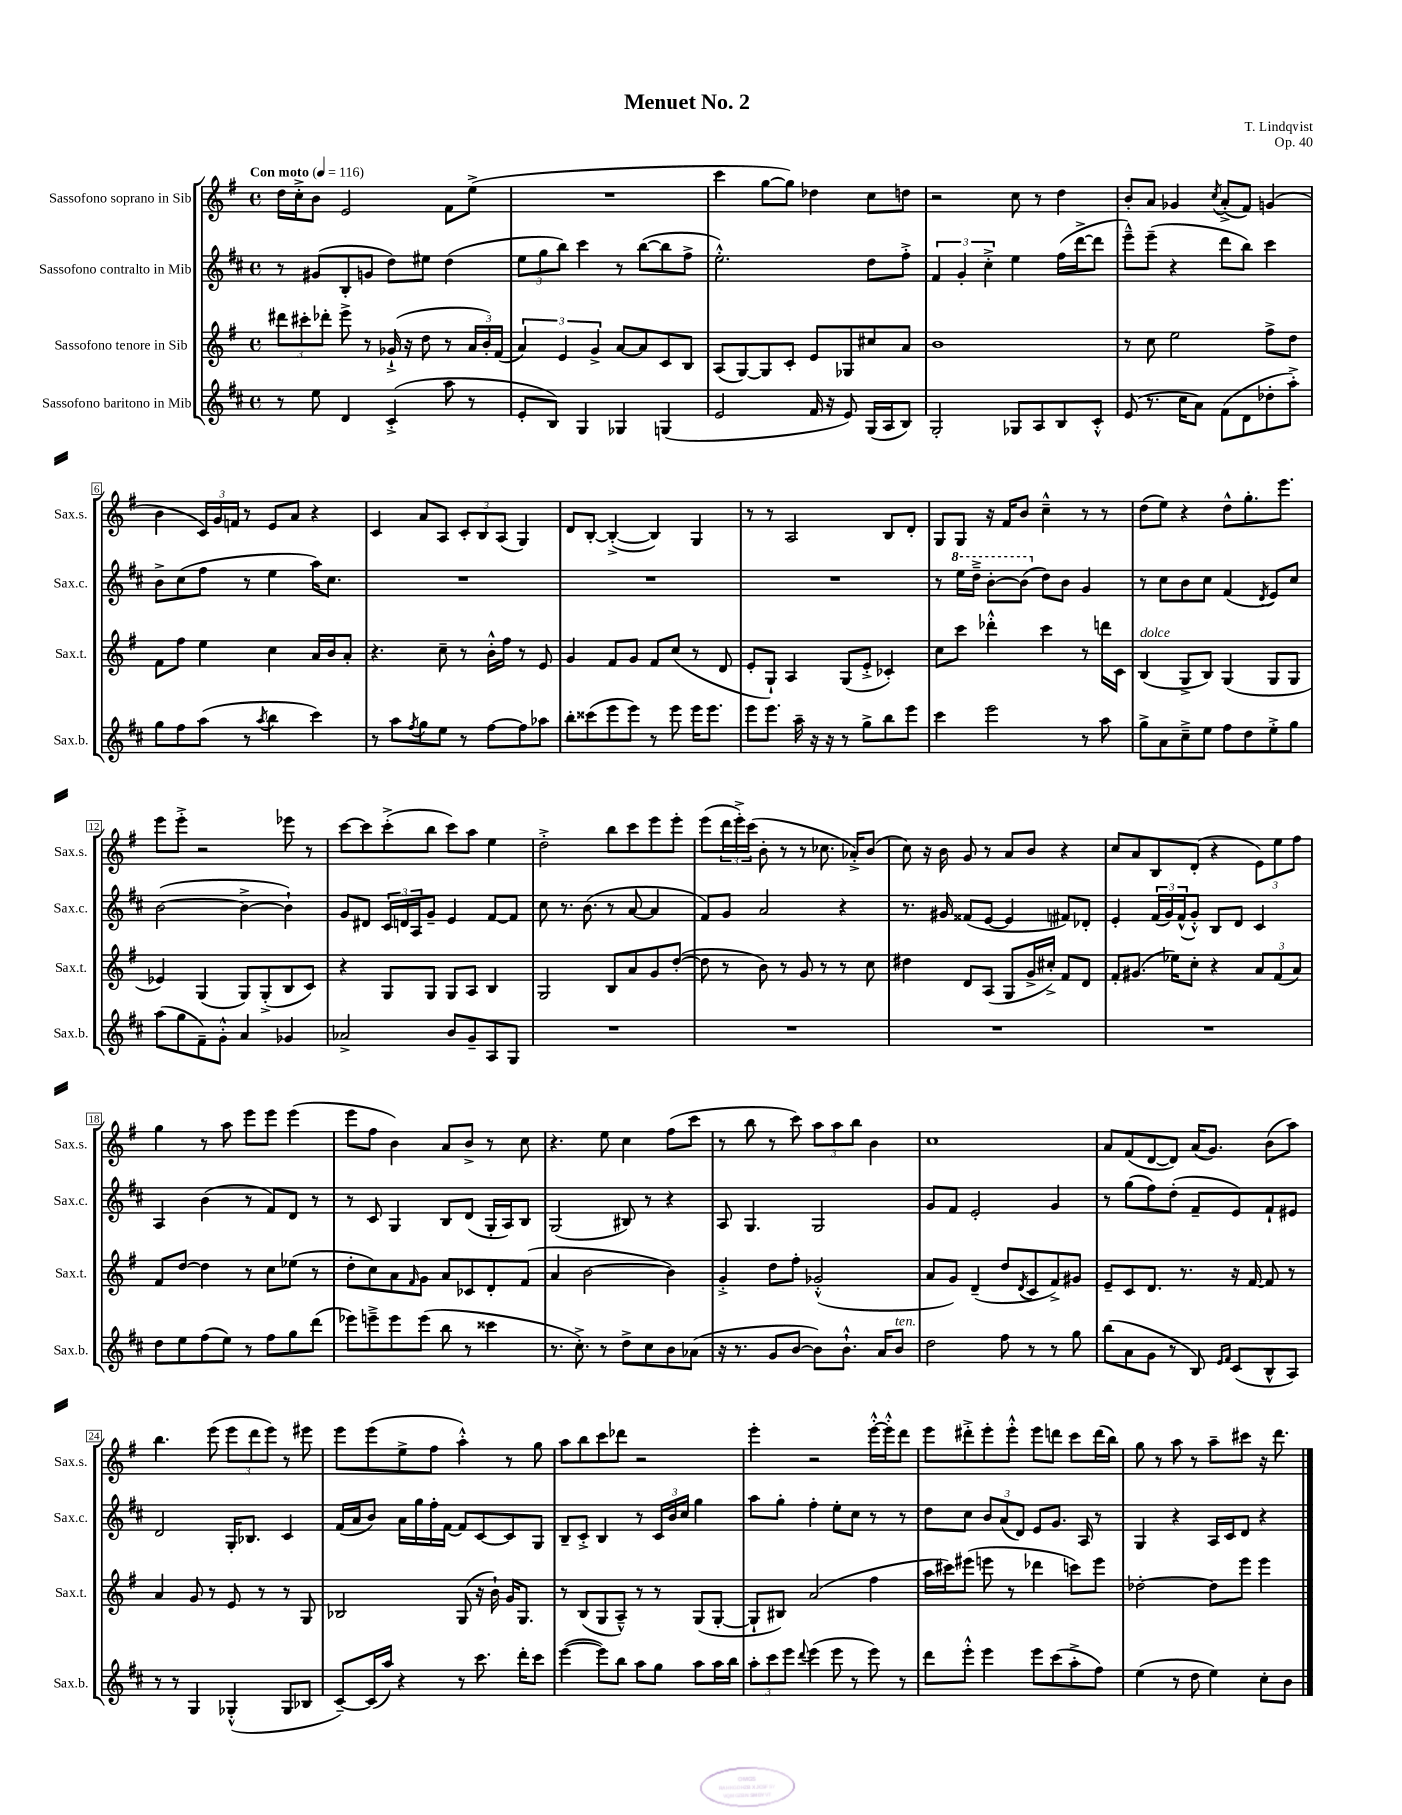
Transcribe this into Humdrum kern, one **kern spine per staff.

**kern	**kern	**kern	**kern
*part4	*part3	*part2	*part1
*staff4	*staff3	*staff2	*staff1
*I"Sassofono baritono in Mib	*I"Sassofono tenore in Sib	*I"Sassofono contralto in Mib	*I"Sassofono soprano in Sib
*I'Sax.b.	*I'Sax.t.	*I'Sax.c.	*I'Sax.s.
*clefG2	*clefG2	*clefG2	*clefG2
*k[f#c#]	*k[f#]	*k[f#c#]	*k[f#]
*M4/4	*M4/4	*M4/4	*M4/4
*met(c)	*met(c)	*met(c)	*met(c)
*MM116	*MM116	*MM116	*MM116
=1	=1	=1	=1
!	!	!	!LO:TX:a:B:t=Con moto
8r	12ddd#X\L	8r	16dd\LL
.	.	.	16cc'^\J
.	12ccc#X'\	.	.
8ee\	.	(8g#X/L	8b\J
.	12ddd-X'\J	.	.
4d/	8eee^\	8B'/	2e/
.	8r	8gn/J	.
(4c#'^/	(16g-X`^/	8dd\L)	.
.	16r	.	.
.	8dd\	8ee#X\J	.
8aa\	8r	(4dd\	8f#\L
8r	24a/LL	.	(8ee^\J
.	24b'/)	.	.
.	(24f#/JJ	.	.
=2	=2	=2	=2
8e'/L	6a/)	12ee\L	1r
.	.	12gg\	.
8B/J)	.	.	.
.	6e/	12bb\J)	.
4G/	.	4ccc#\	.
.	6g^/	.	.
4G-X/	[8a/L	8r	.
.	8a/]	([8bb\L	.
(4Gn/	8c/	8bb\]	.
.	8B/J	8ff#^\J	.
=3	=3	=3	=3
2e/	(8A/L	2.ee'^^\)	4ccc\
.	[8G/)	.	.
.	8G/]	.	[8gg\L
.	8c'/J	.	8gg\J])
16f#/	8e/L	.	4dd-X\
16r	.	.	.
8e/)	8G-X/	.	.
(16G/LL	8cc#X/	8dd\L	8cc\L
16A/J	.	.	.
8B/J)	8a/J	8ff#'^\J	8ddn\J
=4	=4	=4	=4
2G'/	1b	6f#/	2r
.	.	6g'/	.
.	.	6cc#'^\	.
8G-X/L	.	4ee\	8cc\
8A/	.	.	8r
8B/	.	(16ff#\LL	4dd\
.	.	[16ddd^\J	.
8c#'^^/J	.	8ddd\J]	.
=5	=5	=5	=5
(8e/	8r	8eee~^^\L)	8b'/L
8.r	8cc\	(8eee~\J	8a/J
.	2ee\	4r	4g-X/
16cc#\KL	.	.	.
8a\J)	.	.	.
.	.	.	8qcc/
(8f#\L	.	8ddd\L	(8a'^/L
8d\	.	8bb\J)	8f#/J)
8dd-X'\	8ff#^\L	4ccc#\	(4gn/
8aa'^\J)	8dd\J	.	.
!!LO:LB:g=z
=6	=6	=6	=6
8gg\L	8f#\L	8b^\L	4b\
8ff#\	8ff#\J	(8cc#\	.
(8aa\J	4ee\	8ff#\J	24c/LL)
.	.	.	24g/
.	.	.	24fn/JJ
8r	.	8r	8r
8qaa/	.	.	.
4bb\	4cc\	4ee\	8e/L
.	.	.	8a/J
4ccc#\)	16a/LL	16aa\KL)	4r
.	16b/J	8.cc#\J	.
.	8a'/J	.	.
=7	=7	=7	=7
8r	4.r	1r	4c/
8aa\L	.	.	.
8qff#/	.	.	.
8gg\	.	.	8a/L
8ee\J	8cc~\	.	8A/J
8r	8r	.	12c'/L
.	.	.	12B/
[8ff#\L	16b'^^\LL	.	.
.	.	.	(12A/J
.	16ff#\JJ	.	.
8ff#\]	8r	.	4G/)
8aa-X\J	8e/	.	.
=8	=8	=8	=8
8bb'\L	4g/	1r	8d/L
(8ccc##X\	.	.	[8B'/J
8eee\	8f#/L	.	(4B'^/_
8eee\J)	8g/J	.	.
8r	8f#/L	.	4B/])
8eee\	(8cc/J	.	.
16eee\KL	8r	.	4G/
8.eee\J	.	.	.
.	8d/	.	.
=9	=9	=9	=9
8eee\L	8e'/L	1r	8r
8.eee\J	8G`/J)	.	8r
.	4A/	.	2A/
16aa~\	.	.	.
16r	.	.	.
16r	.	.	.
8r	(8G/L	.	.
8gg^\L	8e'^/J	.	.
8bb\	4c-X'/)	.	8B/L
8eee\J	.	.	8d'/J
=10	=10	=10	=10
4ccc#\	8cc\L	8r	8G/L
*	*	*8va	*
.	8ccc\J	16eee\LL	8G/J
.	.	16ddd~^\JJ	.
2eee\	4ddd-X'^^\	[8bb'\L	16r
.	.	.	16f#/KL
.	.	(8bb\J]	8b/J
*	*	*X8va	*
.	4ccc\	8dd\L)	4cc~^^\
.	.	8b\J	.
8r	8r	4g/	8r
8aa\	16dddn\LL	.	8r
.	16c\JJ	.	.
=11	=11	=11	=11
!	!LO:TX:a:i:t=dolce	!	!
8gg^\L	(4B/	8r	(8dd\L
8a\	.	8cc#\L	8ee\J)
8cc#~^\	8G^/L	8b\	4r
8ee\J	8B/J)	8cc#\J	.
8ff#\L	(4G/	(4f#/	8dd^^\L
8dd\	.	.	8.gg'\
.	.	8qd/	.
8ee'^\	8G/L	8e/L)	.
.	.	.	8.eee\J
8gg\J	8G/J	8cc#/J	.
!!LO:LB:g=z
=12	=12	=12	=12
(8aa\L	4e-X/)	([2b\	8eee\L
8gg\	.	.	8eee'^\J
8f#~\)	(4G/	.	2r
8g'^^\J	.	.	.
4a/	8G/L)	4b^\_	.
.	(8G'^/	.	.
4g-X/	8B/	4b`\])	8eee-X\
.	8c/J)	.	8r
=13	=13	=13	=13
2a-X^/	4r	8g/L	[8ccc\L
.	.	8d#X/J	8ccc\]
.	8G/L	24c#/LL	(8ccc'^\
.	.	24dn/	.
.	.	24A/J	.
.	8G/J	8g~/J	8bb\J
8b/L	8G/L	4e/	8ccc\L)
8g~/	8A/J	.	8aa\J
8A/	4B/	[8f#/L	4ee\
8G/J	.	8f#/J]	.
=14	=14	=14	=14
1r	2G/	8cc#\	2dd'^\
.	.	8.r	.
.	.	(8.b\	.
.	8B/L	8r	8bb\L
.	8a/	[8a/	8ccc\
.	8g/	4a/]	8eee\
.	([8dd'/J	.	8eee'\J
=15	=15	=15	=15
1r	8dd\]	8f#/L)	(8eee\L
.	8r	8g/J	24ddd\L
.	.	.	24eee'^\)
.	.	.	(24ccc\JJ
.	8b\)	2a/	8b'\
.	8r	.	8r
.	8g/	.	8r
.	8r	.	8.cc-X\
.	8r	4r	.
.	.	.	16a-X'^/KL)
.	8cc\	.	(8b/J
=16	=16	=16	=16
1r	4dd#X\	8.r	8cc\)
.	.	.	16r
.	.	16g#X/	16b\
.	8d/L	(8f##X/L	8g/
.	(8A/J	[8e/J	8r
.	8G/L	4e/]	8a/L
.	16g^/L	.	8b/J
.	16cc#X'^/JJ)	.	.
.	8f#/L	8f#X/L)	4r
.	8d/J	8d-X'/J	.
=17	=17	=17	=17
1r	8f#'/L	4e'/	8cc/L
.	(8.g#X/J	.	8a/
.	.	(24f#/LL	8B/
.	.	24g/)	.
.	16ee-X\KL)	.	.
.	.	(24f#^^/J	.
.	8cc'\J	8g'^^/J)	(8d'/J
.	4r	8B/L	4r
.	.	8d/J	.
.	12a/L	4c#/	12e\L)
.	(12f#/	.	12ee\
.	12a/J)	.	12ff#\J
!!LO:LB:g=z
=18	=18	=18	=18
8dd\L	8f#/L	4A/	4gg\
8ee\	[8dd/J	.	.
(8ff#\	4dd\]	(4b\	8r
8ee\J)	.	.	8aa\
8r	8r	8r	8eee\L
8ff#\L	8cc\L	8f#/L)	8eee\J
8gg\	(8ee-X\J	8d/J	(4eee\
(8ddd\J	8r	8r	.
=19	=19	=19	=19
8eee-X\L)	8dd'\L	8r	8eee\L
8eeen~^\	8cc\)	8c#/	8ff#\J
8eee\	8a\	4G/	4b\)
.	16qqf#/	.	.
(8eee\J	8g\J	.	.
8bb\	8a/L	8B/L	8a/L
8r	8c-X/	(8d/J	8b^/J
4ccc##X\	8d'/	16G'/LL	8r
.	.	16A/J)	.
.	(8f#/J	8B/J	8cc\
=20	=20	=20	=20
8.r	4a/	(2G/	4.r
8.cc#'^\)	.	.	.
.	[2b\	.	.
8r	.	.	8ee\
8dd^\L	.	8B#X/)	4cc\
8cc#\	.	8r	.
8b\	4b\])	4r	(8ff#\L
(8a-X\J	.	.	8ccc\J
=21	=21	=21	=21
16r	4g'^/	8A/	8r
8.r	.	.	.
.	.	4.G/	8bb\
8g/L	8dd\L	.	8r
[8b/J	8ff#'\J	.	8ccc\)
8b\L])	(2g-X'^^/	2G/	12aa\L
.	.	.	12aa\
8.b`^^\J	.	.	.
.	.	.	12bb\J
.	.	.	4b\
16a/KL	.	.	.
!LO:TX:a:i:t=ten.	!	!	!
8b/J	.	.	.
=22	=22	=22	=22
2dd\	8a/L	8g/L	1cc
.	8g/J)	8f#/J	.
.	(4d~/	2e'/	.
8ff#\	8dd/L	.	.
.	8qd/	.	.
8r	8c/	.	.
8r	8f#^/)	4g/	.
8gg\	8g#X/J	.	.
=23	=23	=23	=23
(8bb\L	8e~/L	8r	8a/L
8a\	8c/	(8gg\L	(8f#/
8g\J	8.d/J	8ff#\)	[8d/
8r	.	(8dd'\J	8d/J])
.	8.r	.	.
8B/)	.	8f#~/L	(16a/KL
.	.	.	8.g/J)
16qqe/LL	.	.	.
16qqf#/JJ	.	.	.
(8c#/L	16r	8e/)	.
.	[16f#/	.	.
8B^^/	8f#/]	8f#`/	(8b\L
8A/J)	8r	8e#X/J	8aa\J)
!!LO:LB:g=z
=24	=24	=24	=24
8r	4a/	2d/	4.bb\
8r	.	.	.
4G/	8g/	.	.
.	8r	.	(8eee\
(4G-X'^^/	8e/	16G'/KL	12eee\L
.	.	8.B-X/J	.
.	.	.	12ddd\
.	8r	.	.
.	.	.	12eee\J)
8G-/L	8r	4c#/	8r
8B-X/J	8G/	.	8eee#X\
=25	=25	=25	=25
[8c#~/L)	2B-X/	(16f#/LL	8eee\L
.	.	16a/J	.
(16c#/L]	.	8b/J)	(8eee\
16aa/JJ)	.	.	.
4r	.	16a\LL	8ee^\
.	.	16gg\	.
.	.	16ff#'\	8ff#\J
.	.	[16f#\JJ	.
8r	(8G/	8f#/L]	4aa'^^\)
8.ccc#\	16r	[8c#/	.
.	16b`\)	.	.
.	16g/KL	8c#/]	8r
16ddd'\KL	8.G/J	.	.
8ccc#\J	.	8G/J	8gg\
=26	=26	=26	=26
([4eee\	8r	8B~/L	8aa\L
.	(8B/L	8c#'^/J	8bb\
8eee\L])	8G/	4B/	8ccc\
8bb\J	8A~^^/J)	.	8ddd-X\J
8aa\L	8r	8r	2r
8gg\J	8r	24c#/LL	.
.	.	24b/	.
.	.	24cc#/JJ	.
8aa\L	(8G/L	4gg\	.
16aa\L	[8G'/J	.	.
16bb\JJ	.	.	.
=27	=27	=27	=27
12aa'\L	8G`/L]	8aa\L	4eee'\
12ccc#\	.	.	.
.	8B#X/J)	8gg'\J	.
12eee\J	.	.	.
8qqddd/	.	.	.
(4eee\	(2a/	4ff#'\	2r
8eee\	.	8ee'\L	.
8r	.	8cc#\J	.
8eee\)	4ff#\	8r	[16eee'^^\LL
.	.	.	16eee'^^\J]
8r	.	8r	8ddd\J
=28	=28	=28	=28
8ddd\L	16aa\LL	8dd\L	8eee\L
.	16ccc#X\J)	.	.
8eee'^^\J	(8eee#X\J	8cc#\J	8ddd#X'^\
4eee\	8eeen\	12b/L	8eee'\
.	.	(12a/	.
.	8r	.	8eee'^^\J
.	.	12d/J)	.
8eee\L	4ddd-X\	8e/L	8eee\L
(8ccc#\	.	8.g/J	8dddn\J
8aa'^\	8cccn\L)	.	8ccc\L
.	.	16A/	.
8ff#\J)	8eee\J	8r	(16ddd\L
.	.	.	16bb\JJ)
=29	=29	=29	=29
(4ee\	[2dd-X'\	4G/	8gg\
.	.	.	8r
8r	.	4r	8aa\
8dd\	.	.	8r
4ee\)	8dd-\L]	16A/LL	8aa~\L
.	.	16c#/J	.
.	8eee\J	8d/J	8ccc#X\J
8cc#'\L	4eee\	4r	16r
.	.	.	8.ddd\
8b\J	.	.	.
==	==	==	==
*-	*-	*-	*-
